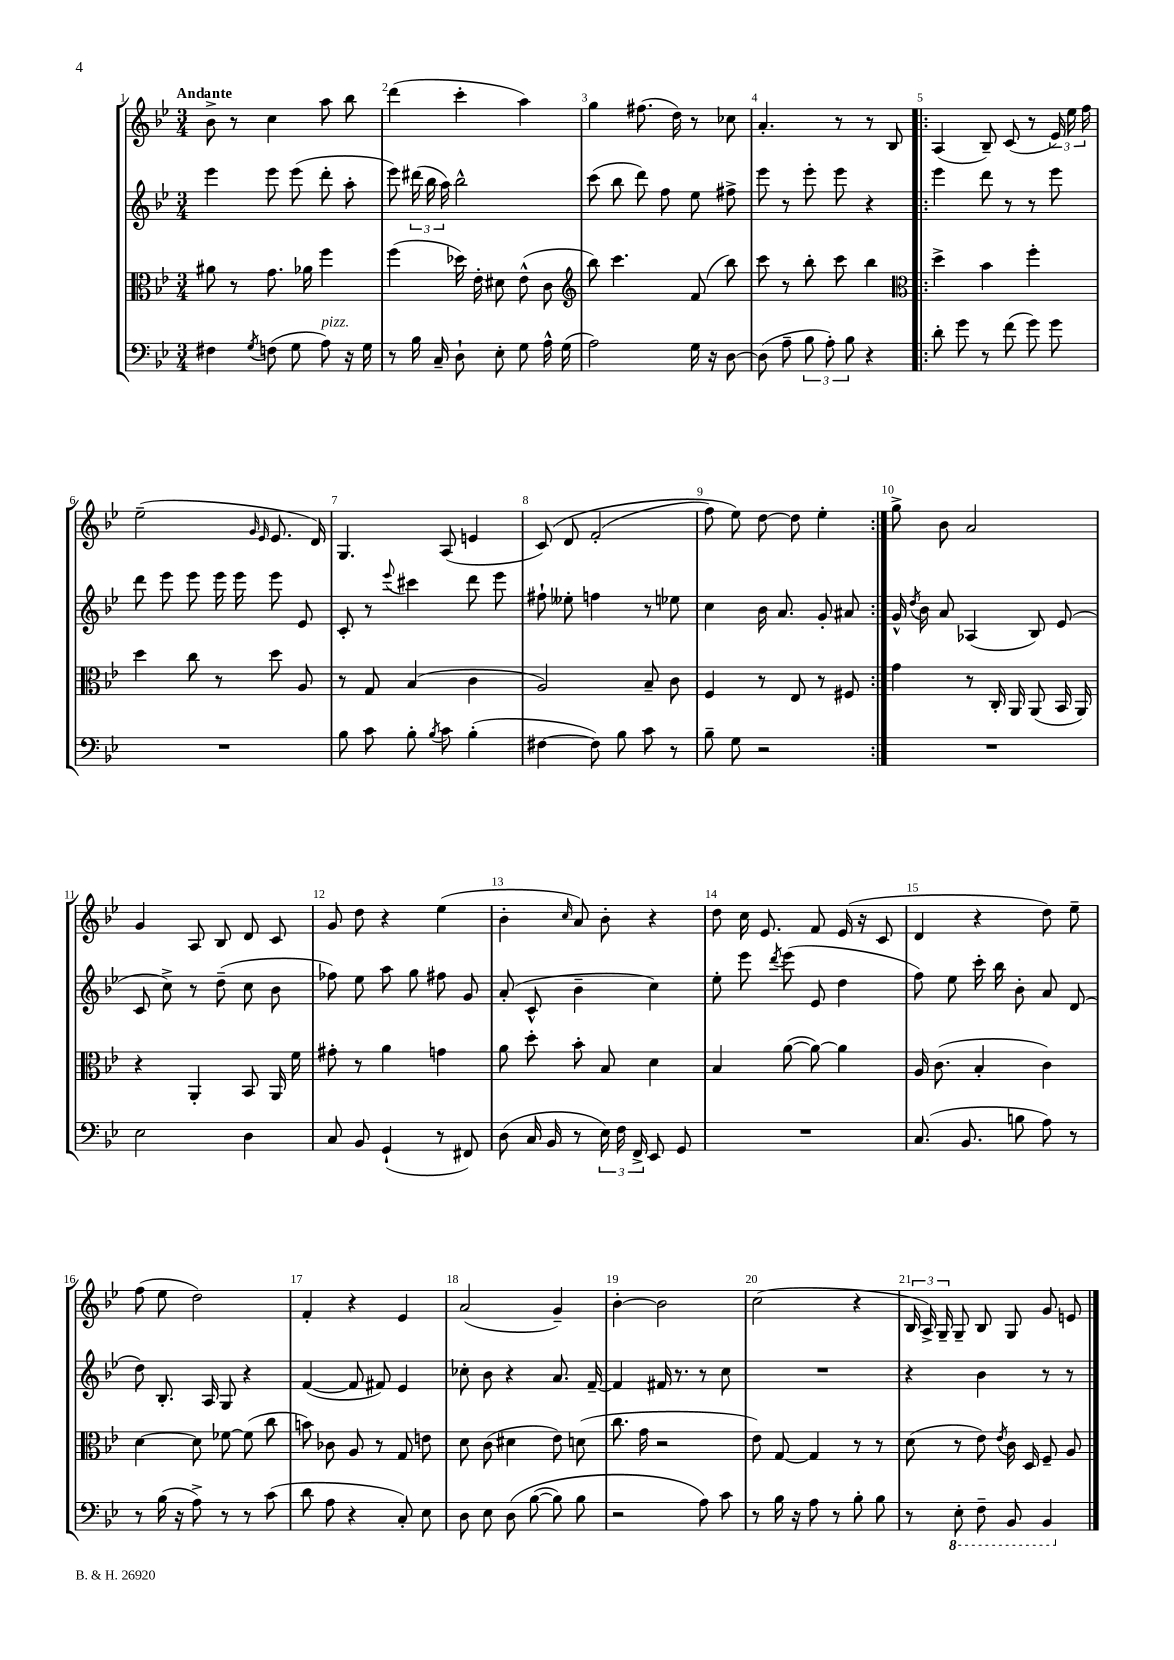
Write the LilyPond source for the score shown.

<<
\new StaffGroup <<
\new Staff = "s0" {
    \clef treble \key bes \major \numericTimeSignature \time 3/4 \tempo "Andante"
    \autoBeamOff bes'8-> r8 c''4 a''8 bes''8 |
    d'''4( c'''4-. a''4) |
    g''4 fis''8.( d''16) r8 ces''8 |
    a'4.-. r8 r8 bes8 |
    \repeat volta 2 { a4( bes8--) c'8( r8 \tuplet 3/2 { ees'16) ees''16 f''16 } |
    ees''2--( \grace { g'16 ees'16 } ees'8. d'16) |
    g4. a8( e'4 |
    c'8)\( d'8 f'2-.( |
    f''8) ees''8\) d''8~ d''8 ees''4-. | }
    g''8-> bes'8 a'2 |
    g'4 a8 bes8 d'8 c'8 |
    g'8 d''8 r4 ees''4( |
    bes'4-. \grace { c''16 } a'8) bes'8-. r4 |
    d''8 c''16 ees'8. f'8 ees'16( r16 c'8 |
    d'4 r4 d''8) ees''8-- |
    f''8( ees''8 d''2) |
    f'4-. r4 ees'4 |
    a'2( g'4--) |
    bes'4~-. bes'2 |
    c''2( r4 |
    \tuplet 3/2 { bes16 a16->) g16-- } g8-- bes8 g8 g'8 e'8 \bar "|." |
}
\new Staff = "s1" {
    \clef treble \key bes \major \numericTimeSignature \time 3/4
    \autoBeamOff ees'''4 ees'''8 ees'''8( d'''8-. a''8-. |
    ees'''8) \tuplet 3/2 { dis'''16( bes''16 a''16) } bes''2-^ |
    c'''8( bes''8 d'''8) f''8 ees''8 fis''8-> |
    ees'''8 r8 ees'''8-. ees'''8 r4 |
    \repeat volta 2 { ees'''4 d'''8 r8 r8 ees'''8 |
    d'''8 ees'''8 ees'''8 ees'''16 ees'''16 ees'''8 ees'8 |
    c'8-. r8 \appoggiatura { ees'''8 } cis'''4 d'''8 ees'''8 |
    fis''8-! eeses''8-. f''4 r8 ees''8 |
    c''4 bes'16 a'8. g'8-. ais'8 | }
    g'16-^ \acciaccatura { d''8 } bes'16 a'8 aes4( bes8) ees'8( |
    c'8 c''8->) r8 d''8--( c''8 bes'8 |
    fes''8) ees''8 a''8 g''8 fis''8 g'8 |
    a'8-.( c'8-^ bes'4-- c''4) |
    ees''8-. ees'''8 \acciaccatura { d'''8 } ees'''8( ees'8 d''4 |
    f''8) ees''8 c'''16-. bes''16 bes'8-. a'8 d'8( |
    d''8) bes8.-. a16 g8 r4 |
    f'4~( f'8 fis'8) ees'4 |
    ces''8-. bes'8 r4 a'8. f'16~-- |
    f'4 fis'16 r8. r8 c''8 |
    R2. |
    r4 bes'4 r8 r8 \bar "|." |
}
\new Staff = "s2" {
    \clef alto \key bes \major \numericTimeSignature \time 3/4
    \autoBeamOff ais'8 r8 g'8. aes'16 f''4 |
    f''4( des''16) ees'16-. dis'8 ees'8-^( c'8 |
    \clef treble bes''8) c'''4. f'8( bes''8) |
    c'''8 r8 bes''8-. c'''8 bes''4 |
    \repeat volta 2 { \clef alto d''4-> bes'4 f''4-. |
    d''4 c''8 r8 d''8 a8 |
    r8 g8 bes4( c'4 |
    a2) bes8-- c'8 |
    f4 r8 ees8 r8 fis8 | }
    g'4 r8 c16-. a,16 a,8( bes,16 a,16) |
    r4 a,4-. bes,8 a,16 f'16 |
    gis'8-. r8 a'4 g'4 |
    a'8 d''8-. bes'8-. bes8 d'4 |
    bes4 a'8~( a'8~) a'4 |
    a16 c'8.( bes4-. c'4) |
    d'4~ d'8 fes'8~ fes'8( c''8 |
    b'8) ces'8 a8 r8 g8 e'8 |
    d'8 c'8( dis'4 ees'8) d'8( |
    c''8. g'16 r2 |
    ees'8) g8~ g4 r8 r8 |
    d'8( r8 ees'8) \acciaccatura { ees'8 } c'16 d16 f8-- a8 \bar "|." |
}
\new Staff = "s3" {
    \clef bass \key bes \major \numericTimeSignature \time 3/4
    \autoBeamOff fis4 \acciaccatura { g8 } f8( g8 a8^\markup { \italic "pizz." }) r16 g16 |
    r8 bes16 c16-- d8-! ees8-. g8 a16-^ g16( |
    a2) g16 r16 d8~ |
    d8( a8-- \tuplet 3/2 { bes8 a8-.) bes8 } r4 |
    \repeat volta 2 { d'8-. g'8 r8 f'8( g'8) g'8 |
    R2. |
    bes8 c'8 bes8-. \acciaccatura { bes8 } c'8 bes4-.( |
    fis4~ fis8) bes8 c'8 r8 |
    bes8-- g8 r2 | }
    R2. |
    ees2 d4 |
    c8 bes,8 g,4-!( r8 fis,8) |
    d8( c16 bes,16 r8 \tuplet 3/2 { ees16) f16 f,16-> } ees,8 g,8 |
    R2. |
    c8.( bes,8. b8 a8) r8 |
    r8 bes16( r16 a8->) r8 r8 c'8( |
    d'8 a8 r4 c8-.) ees8 |
    d8 ees8 d8\( bes8~( bes8) bes8 |
    r2 a8\) c'8 |
    r8 bes16 r16 a8 r8 bes8-. bes8 |
    r8 \ottava #-1 ees,8-. f,8-- bes,,8 bes,,4 \ottava #0 \bar "|." |
}
>>
>>
\layout { \context { \Score \override BarNumber.break-visibility = ##(#f #t #t) barNumberVisibility = #all-bar-numbers-visible } }
